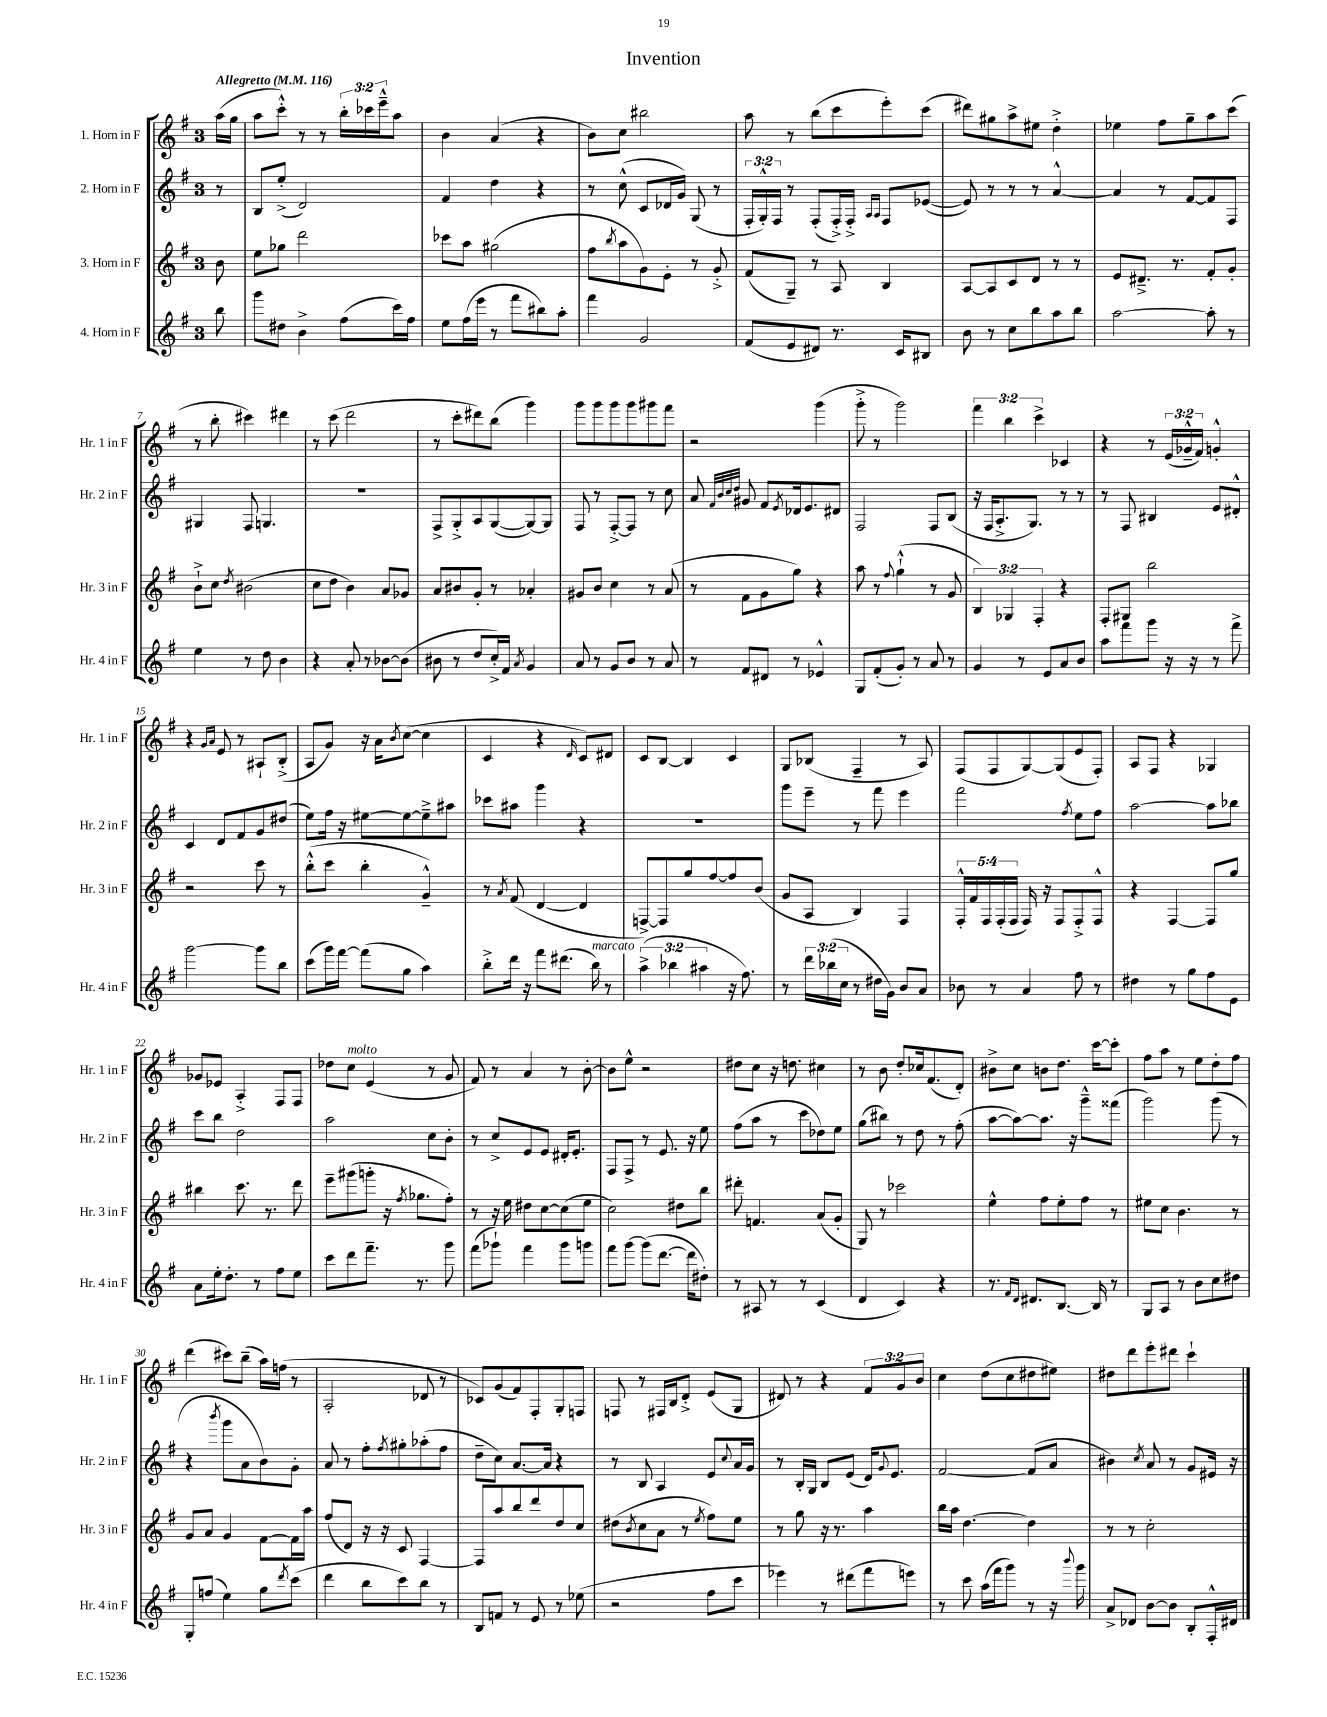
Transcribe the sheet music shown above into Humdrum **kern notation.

**kern	**kern	**kern	**kern
*staff4	*staff3	*staff2	*staff1
*clefG2	*clefG2	*clefG2	*clefG2
*k[f#]	*k[f#]	*k[f#]	*k[f#]
*M3/4	*M3/4	*M3/4	*M3/4
*MM116	*MM116	*MM116	*MM116
8bb\	8b\	8r	(16aa\LL
.	.	.	16gg\JJ
=	=	=	=
8ggg\L	8ee\L	8B/L	8aa\L
8dd#\J	8gg-\J	(8ee'^/J	8ccc'^^\J)
4b^\	2ddd\	2d/)	8r
.	.	.	8r
(8ff#\L	.	.	24bb'\LL
.	.	.	24ccc-\
.	.	.	24eee~^^\J
16ccc\L)	.	.	8aa\J
16ff#\JJ	.	.	.
=	=	=	=
8ee\L	8ccc-\L	4f#/	4b\
(16ff#\L	8aa\J	.	.
16eee\JJ	.	.	.
8r	(2gg#\	4dd\	(4a/
8fff#\L	.	.	.
8bb#\)	.	4r	4r
8aa'\J	.	.	.
=	=	=	=
4fff#\	8ff#\L	8r	8b\L)
.	8qbb/	.	.
.	8aa\	(8cc^^\	8cc\J
2g/	8g\)	8c/L	2bb#\
.	8e'\J	16d-/L	.
.	.	16g/JJ)	.
.	8r	(8G/	.
.	8g'^/	8r	.
=	=	=	=
(8f#/L	(8f#/L	24F#'/LL	8aa\
.	.	24G'^^/)	.
.	.	24F#/JJ	.
8e/	8G~/J)	8r	8r
8d#/J)	8r	(8F#'/L	(8bb\L
8.r	8A/	16F#'^/L)	8ccc\
.	.	16F#'^/JJ	.
.	.	16qqA/LL	.
.	.	16qqA/JJ	.
.	4B/	8F#/L	8eee'\)
16c/LK	.	.	.
8B#/J	.	([8e-/J	(8ccc\J
=	=	=	=
8b\	[8A/L	8e-/])	8ddd#\L)
8r	8A/]	8r	8gg#\
8cc\L	8c/	8r	8aa^\
8bb\	8d/J	8r	8ee#\J
8aa\	8r	[4a^^/	4dd'^\
8bb\J	8r	.	.
=	=	=	=
[2aa\	8e/L	4a/]	4ee-\
.	8.d#~^/J	.	.
.	.	8r	8ff#\L
.	8.r	.	.
.	.	[8f#/L	8gg~\
8aa'\]	8f#'/L	8f#/]	8aa\
8r	8g'/J	8F#/J	(8ccc\J
=	=	=	=
4ee\	8b`^\L	4G#/	8r
.	8cc\J	.	8bb'\
.	8qdd/	.	.
8r	(2b#\	8F#/	4ccc#\)
8dd\	.	4.G/	.
4b\	.	.	4ddd#\
=	=	=	=
4r	8cc\L	2.r	8r
.	8dd\J	.	(8ccc\
8a'/	4b\)	.	2ddd\
8r	.	.	.
[8b-\L	8a/L	.	.
(8b-\]J	8g-/J	.	.
=	=	=	=
8b#\	8a/L	8F#^/L	8r
8r	8b#/	8G'^/	8ccc'\L
8dd/L	8g'/J	8A/	8ddd#\)
16cc'^/L)	8r	([8G/	(8bb\J
16f#/JJ	.	.	.
8qa/	.	.	.
4g/	4a-'/	8G/_)	4ggg\)
.	.	8G/]J	.
=	=	=	=
8a/	8g#/L	8F#/	8ggg\L
8r	8b/J	8r	8ggg\
8g/L	4cc\	[8F#'^/L	8ggg\
8b/J	.	8F#/]J	8ggg\
8r	8r	8r	8ggg#\
8a/	(8a/	8cc\	8fff#\J
=	=	=	=
8r	8r	8a/	2r
.	.	32qqf#/LLL	.
.	.	32qqb/	.
.	.	32qqcc/	.
.	.	32qqdd/JJJ	.
8f#/L	8f#\L	8g#/	.
8d#/J	8g\	8f#/L	.
.	.	8qe/	.
8r	8gg\J)	16d-/k	.
.	.	8.e/	.
4e-^^/	4r	.	(4ggg\
.	.	8d#/J	.
=	=	=	=
8G/L	8aa\	2F#/	8ggg'^\
(8f#'/	8r	.	8r
.	8qqff#/	.	.
8g'/J)	(4gg`^^\	.	2ggg\)
8r	.	.	.
8a/	8r	8F#/L	.
8r	8g/	(8B/J	.
=	=	=	=
4g/	6B/)	16r	6fff#\
.	.	16F#/LK	.
.	.	8.A'^/	.
.	6G-/	.	6bb\
8r	.	.	.
.	.	8.G/J)	.
.	6F#'/	.	6ccc^\
8e/L	.	.	.
8a/	4r	8r	4c-/
8b/J	.	8r	.
=	=	=	=
8aa\L	8F#'/L	8r	4r
8fff#\	8G#/J	8F#/	.
8ggg\J	2bb\	4B#/	8r
16r	.	.	(24e/LL
.	.	.	24g-~^^/
16r	.	.	.
.	.	.	24f#/JJ)
8r	.	8e/L	4g'^^/
8fff#^\	.	8d#'^^/J	.
=	=	=	=
[2ggg\	2r	4c/	4r
.	.	.	16qqg/LL
.	.	.	16qqa/JJ
.	.	8d/L	8e/
.	.	8f#/	8r
8ggg\]L	8ccc\	8g/	8A#`/L
8bb\J	8r	(8dd#/J	(8B'^/J
=	=	=	=
(8ccc\L	(8bb'^^\L	8ee\L)	8A/L
16ggg\L)	8ccc\J	16ff#\Jk	8g/J)
[16fff#\JJ	.	16r	.
(8fff#\]L	4bb'\	[8ee#\L	16r
.	.	.	16a\LK
.	.	.	8qb/
8gg\J	.	8ee#\_	([8cc\J
4aa\)	4g~^^/)	8ee#~^\]	4cc\]
.	.	8aa#\J	.
=	=	=	=
8bb'^\L	8r	8ccc-\L	4c/
.	8qa/	.	.
16ddd\Jk	(8f#/	8aa#\J	.
16r	.	.	.
8fff#\L	[4d/	4ggg\	4r
(8.ddd#\J	.	.	.
.	.	.	16qqd/
.	4d/]	4r	8c/L)
16bb\)	.	.	.
8r	.	.	8d#/J
=	=	=	=
(6aa^\	[8F^/L)	2.r	8c/L
.	8F/]	.	[8B/J
6bb-\	.	.	.
.	8gg/	.	4B/]
6aa#\	.	.	.
.	[8ff#/	.	.
16r	8ff#/]	.	4c/
8.ff#\)	.	.	.
.	(8b/J	.	.
=	=	=	=
8r	8g/L	8ggg\L	8G/L
24ddd\LL	8A/J	8eee~\J	(8B-/J
(24bb-\	.	.	.
24cc\JJ	.	.	.
8r	4B/)	8r	4F#~/
16dd#\LL	.	8fff#\	.
16g\JJ)	.	.	.
8b/L	4F#/	4eee\	8r
8a/J	.	.	8A/)
=	=	=	=
8b-\	20F#'^^/LL	2fff#\	(8F#/L
.	20f#/	.	.
.	20F#/	.	.
8r	.	.	8F#/
.	(20F#'/	.	.
.	20F#/JJ	.	.
4a/	16F#/)	.	[8G/)
.	16r	.	.
.	8F#/L	.	(8G/]
.	.	8qff#/	.
8ff#\	8F#'^/	8ee\L	8e/
8r	8F#^^/J	8ff#\J	8F#'/J)
=	=	=	=
4dd#\	4r	[2aa\	8A/L
.	.	.	8F#/J
8r	[4F#/	.	4r
8gg\L	.	.	.
8ff#\	8F#/]L	8aa\]L	4G-/
8e\J	8gg/J	8bb-\J	.
=	=	=	=
8a\L	4bb#\	8ccc\L	8g-/L
16ee'\k	.	8bb\J	8e-/J
8.dd'\J	.	.	.
.	8.ccc\	2dd\	4A'^/
8r	.	.	.
.	8.r	.	.
8ff#\L	.	.	8F#/L
8ee\J	8ddd\	.	8F#/J
=	=	=	=
8ccc\L	8eee~\L	2aa\	8dd-\L
8ddd\	(8ggg#\	.	8cc\J
8.fff#~\J	8ggg'\J	.	(4e/
.	16r	.	.
.	8qff#/	.	.
8.r	8.gg-\L	.	.
.	.	8cc\L	8r
8ggg\	8ff#'\J)	8b'\J	8g/
=	=	=	=
(8fff#\L	8r	8r	8f#/)
8ggg-`\J)	16r	8cc^/L	8r
.	16ee\	.	.
4fff#\	8dd#\L	8e/	4a/
.	[8cc\	8e/J	.
8ggg-\L	(8cc\]	16d#'/LK	8r
.	.	8.e'/J	.
8ggg\J	8ee\J	.	[8b'\
=	=	=	=
8fff#\L	2cc\)	8F#/L	8b\]L
[8ggg\J	.	8F#^/J	8ee^^\J
(8ggg\]L	.	8r	2r
[8.ddd\J	.	8.e/	.
.	8dd#\L	.	.
16ddd\]LK	.	16r	.
8dd#'\J)	8bb\J	8ee\	.
=	=	=	=
8r	8ddd#'\	(8ff#\L	8dd#\L
8A#/	4.f/	8aa\J	8cc\J
8r	.	8r	16r
.	.	.	8.dd\
8r	.	8ccc\L	.
(4c/	(8a/L	8dd-\)	4cc#\
.	8g'/J	8ee\J	.
=	=	=	=
4d/	8G/)	(8gg\L	8r
.	8r	8bb#\J)	8b\
4c/)	2ccc-\	8r	8dd'/L
.	.	8dd\	16cc-/k
.	.	.	(8.f#/
4r	.	8r	.
.	.	(8ff#'\	8d'/J)
=	=	=	=
8.r	4ee^^\	[8aa\L	8b#^\L
.	.	8aa\_)	8cc\J
16qqf#/LL	.	.	.
16qqd/JJ	.	.	.
8.d#/L	.	.	.
.	8ff#\L	8.aa\]J	8b\L
[8.B/J	8ee'\	.	8.dd\J
.	.	16r	.
.	8ff#\J	8ggg~^^\L	.
16B/]	.	.	[16ccc\LK
8r	8r	(8fff##\J	8ccc'\]J
=	=	=	=
8G/L	8ee#\L	2ggg\)	8ff#\L
8A/J	8cc\J	.	8aa\J
8r	4.b\	.	8r
8b\L	.	.	8ee\L
8cc\	.	(8ggg\	8dd'\
8dd#\J	8r	8r	8ff#\J
=	=	=	=
8G'/L	8g/L	4r	(4ddd\
(8ff/J	8a/J	.	.
.	.	8qbbb/	.
4ee\)	4g/	8ggg\L	8ccc#\L)
.	.	8a\	(8bb~\J
8gg\L	[8f#\L	8b\)	16aa\LL)
.	.	.	(16ff\JJ
8qddd/	.	.	.
(8ccc\J	16f#\]L	8g'\J	8r
.	16aa\JJ	.	.
=	=	=	=
4ddd\	(8ff#/L	8a/	2A'/
.	8d/J)	8r	.
8bb\L	16r	8ff#'\L	.
.	16r	.	.
.	.	8qff#/	.
8ccc\)	8c/	8gg#'\	.
8bb\J	[4F#/	(8aa-'\	8d-/
8r	.	8ff#\J	8r
=	=	=	=
8B/L	8F#/]L	8dd~\L	8c-/L)
8f/J	8aa/	8cc\J)	(8g/
8r	8bb/	[8.a/L	8f#/)
8e/	8ddd/	.	8F#'/
.	.	16a/]Jk	.
8r	8dd/	4r	8G'/
(8ee-\	8cc/J	.	8F/J
=	=	=	=
2r	(8dd#\L	8r	8F/
.	8qb/	.	.
.	8cc\	8B/	8r
.	8a\J	4A/	16F#/LL
.	.	.	16B/J
.	8r	.	8d'^/J
.	8qee/	.	.
8ff#\L	8ff#\L)	8e/L	(8e/L
.	.	8qqcc/	.
8ccc\J	8ee\J	16a/L	8G/J
.	.	16g/JJ	.
=	=	=	=
4eee-\)	8r	8r	8d#/)
.	8gg\	16B'/LL	8r
.	.	16G/JJ	.
8r	16r	8B/L	4r
.	8.r	.	.
(8ddd#\L	.	(8e/J	.
8fff#\	4aa\	16d/LK)	12f#/L
.	.	8qqg/	.
.	.	8.e/J	.
.	.	.	12g/
8eee\J)	.	.	.
.	.	.	12b/J
=	=	=	=
8r	16bb\LL	[2f#/	4cc\
.	16aa\JJ	.	.
8ccc\	[4.dd\	.	.
(16aa\LL	.	.	(8dd\L
16fff#\J	.	.	.
8ggg\J)	.	.	8cc\
8r	4dd\]	(8f#/]L	8dd#\
16r	.	8a/J	8ee#\J)
8qqbbb/	.	.	.
16ggg\	.	.	.
=	=	=	=
8a^/L	8r	4b#\)	8dd#\L
8d-/J	8r	.	8ddd\
.	.	8qcc/	.
[8b\L	2cc'\	8a/	8eee'\
8b\]J	.	8r	8ddd#\J
8B'/L	.	8g/L	4ccc`\
16F#'^^/L	.	16e#/Jk	.
16d#/JJ	.	16r	.
==	==	==	==
*-	*-	*-	*-
